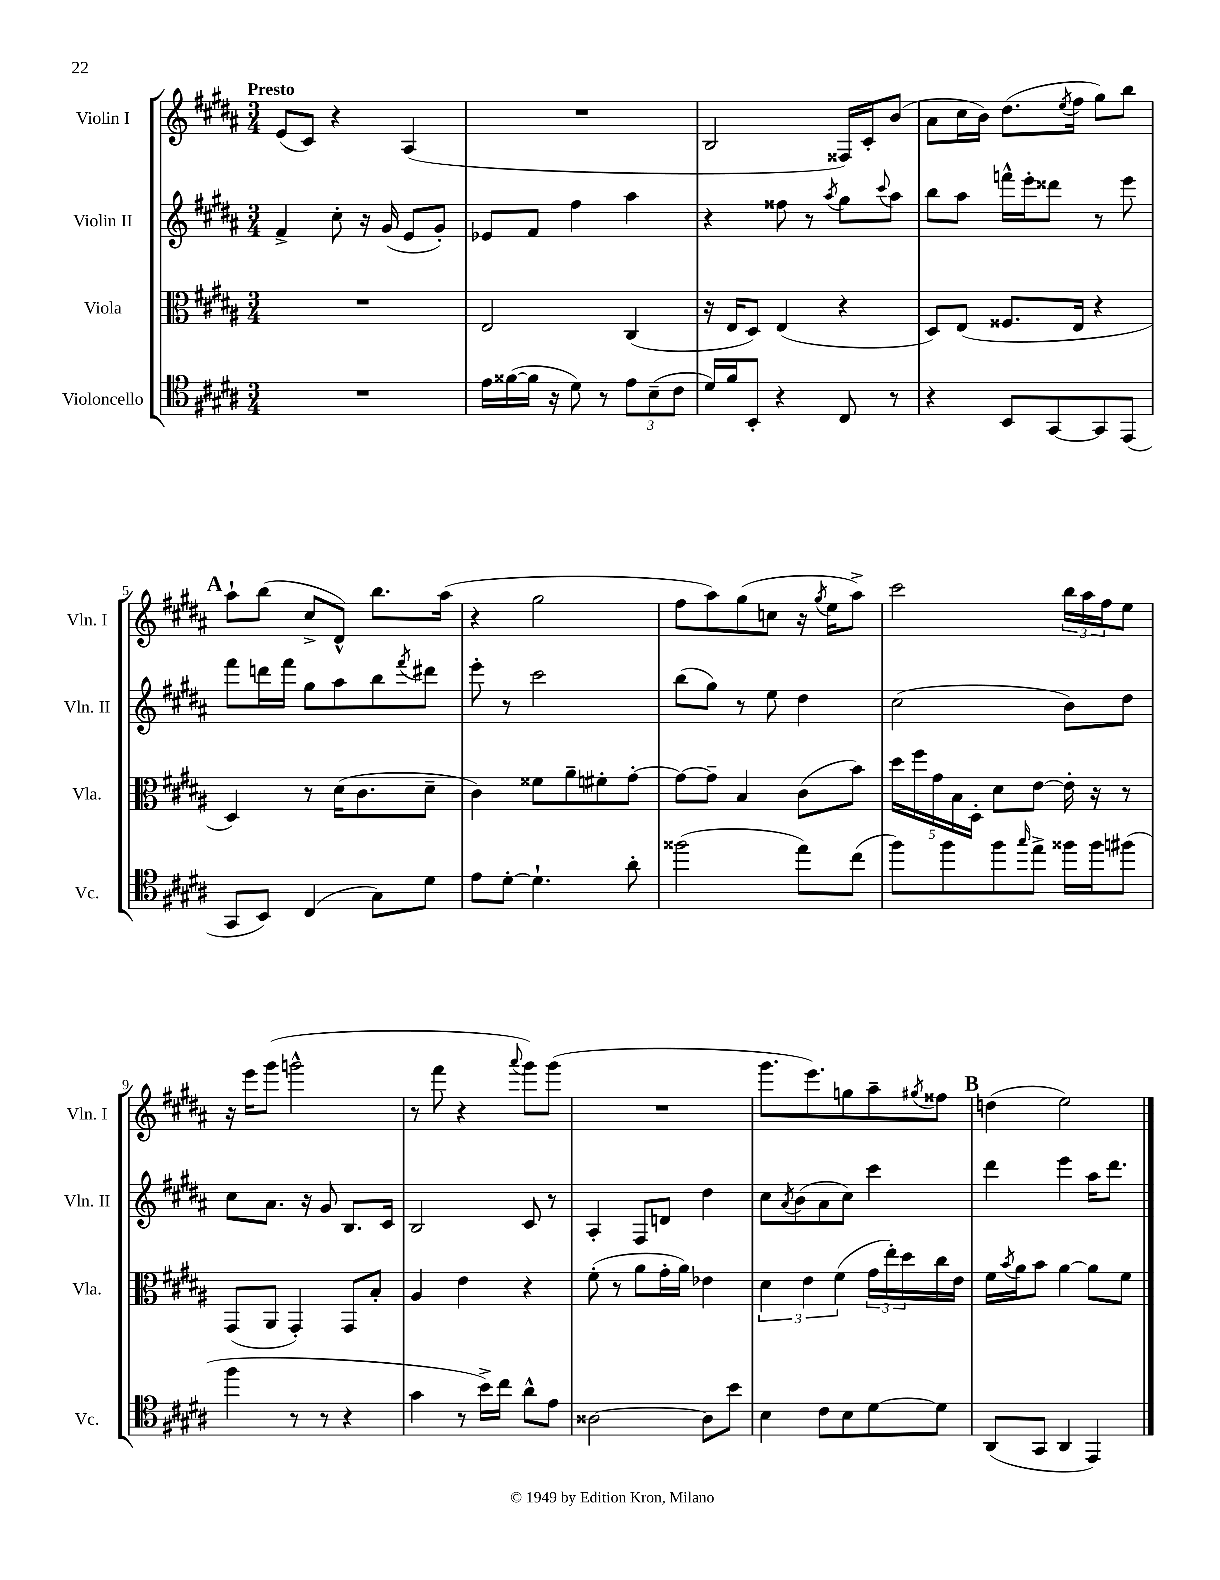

**kern	**kern	**kern	**kern
*staff4	*staff3	*staff2	*staff1
*clefC4	*clefC3	*clefG2	*clefG2
*k[f#c#g#d#a#]	*k[f#c#g#d#a#]	*k[f#c#g#d#a#]	*k[f#c#g#d#a#]
*M3/4	*M3/4	*M3/4	*M3/4
2.r	2.r	4f#^	(8e
.	.	.	8c#)
.	.	8cc#'	4r
.	.	16r	.
.	.	(16g#	.
.	.	8e	(4A#
.	.	8g#')	.
=	=	=	=
16e	2E	8e-	2.r
([16f##	.	.	.
16f##]	.	8f#	.
16r	.	.	.
8d#)	.	4ff#	.
8r	.	.	.
12e	(4C#	4aa#	.
(12B~	.	.	.
12c#	.	.	.
=	=	=	=
16d#)	16r	4r	2B
16f#	16E	.	.
8BB'	8D#)	.	.
4r	(4E	8ff##	.
.	.	8r	.
.	.	8qaa#	.
8C#	4r	8gg#	16F##)
.	.	.	16c#'
.	.	8qqccc#	.
8r	.	8aa#	(8b
=	=	=	=
4r	8D#)	8bb	8a#
.	(8E	8aa#	16cc#
.	.	.	16b)
8BB	8.F##	16fff^^	(8.dd#
.	.	16eee'	.
[8GG#	.	8ddd##	.
.	.	.	8qee
.	16E	.	16ff#
8GG#]	4r	8r	8gg#)
(8EE	.	8eee	8bb
=	=	=	=
8GG#	4D#)	8fff#	8aa#`
8BB)	.	16ddd	(8bb
.	.	16fff#	.
(4C#	8r	8gg#	8cc#^
.	(16d#	8aa#	8d#^^)
.	8.c#	.	.
8G#)	.	8bb	8.bb
.	.	8qfff#	.
8d#	8d#~	8ddd#	.
.	.	.	(16aa#
=	=	=	=
8e	4c#)	8eee'	4r
[8d#'	.	8r	.
4.d#`]	8f##	2ccc#	2gg#
.	8a#~	.	.
.	8f#'	.	.
8a#'	[8g#'	.	.
=	=	=	=
(2ff##	8g#_	(8bb	8ff#
.	8g#~]	8gg#)	8aa#)
.	4B	8r	(8gg#
.	.	8ee	8cc
8ee)	(8c#	4dd#	16r
.	.	.	8qgg#
.	.	.	16ee
(8cc#	8b)	.	8aa#^)
=	=	=	=
8ff#)	20dd#	(2cc#	2ccc#
.	20ff#	.	.
.	20g#	.	.
8ff#	.	.	.
.	20B	.	.
.	20D#'	.	.
8ff#	8d#	.	.
16qqgg#	.	.	.
8ee^	[8e	.	.
16ff##	16e']	8b)	24bb
.	.	.	24aa#
16ff##	16r	.	.
.	.	.	24ff#
(8ff#	8r	8dd#	8ee
=	=	=	=
4ff#	(8GG#	8cc#	16r
.	.	.	16eee
.	8AA#	8.a#	(8ggg#
8r	4GG#')	.	2ggg^^
.	.	16r	.
8r	.	8g#	.
4r	8GG#	8.B	.
.	8B'	.	.
.	.	16c#	.
=	=	=	=
4g#	4A#	2B	8r
.	.	.	8fff#
8r	4e	.	4r
16b^)	.	.	.
16cc#	.	.	.
.	.	.	8qqaaa#
8a#^^	4r	8c#	8ggg#)
8e	.	8r	(8ggg#
=	=	=	=
[2A##	(8f#'	4A#'	2.r
.	8r	.	.
.	8a#	8F#	.
.	16g#'	8d	.
.	16a#)	.	.
8A##]	4e-	4dd#	.
8b	.	.	.
=	=	=	=
4B	6d#	8cc#	8.ggg#
.	.	8qa#	.
.	.	(8b	.
.	6e	.	.
.	.	.	8.eee)
8c#	.	8a#	.
.	(6f#	.	.
8B	.	8cc#)	8gg
[8d#	24g#	4ccc#	8aa#~
.	24ee')	.	.
.	24dd#	.	.
.	.	.	8qgg#
8d#]	16cc#	.	8ff##
.	16e	.	.
=	=	=	=
(8AA#	16f#	4ddd#	(4dd
.	8qb	.	.
.	16a#	.	.
8GG#	8b	.	.
4AA#	[4a#	4eee	2ee)
4EE)	8a#]	16aa#	.
.	.	8.ddd#	.
.	8f#	.	.
==	==	==	==
*-	*-	*-	*-
